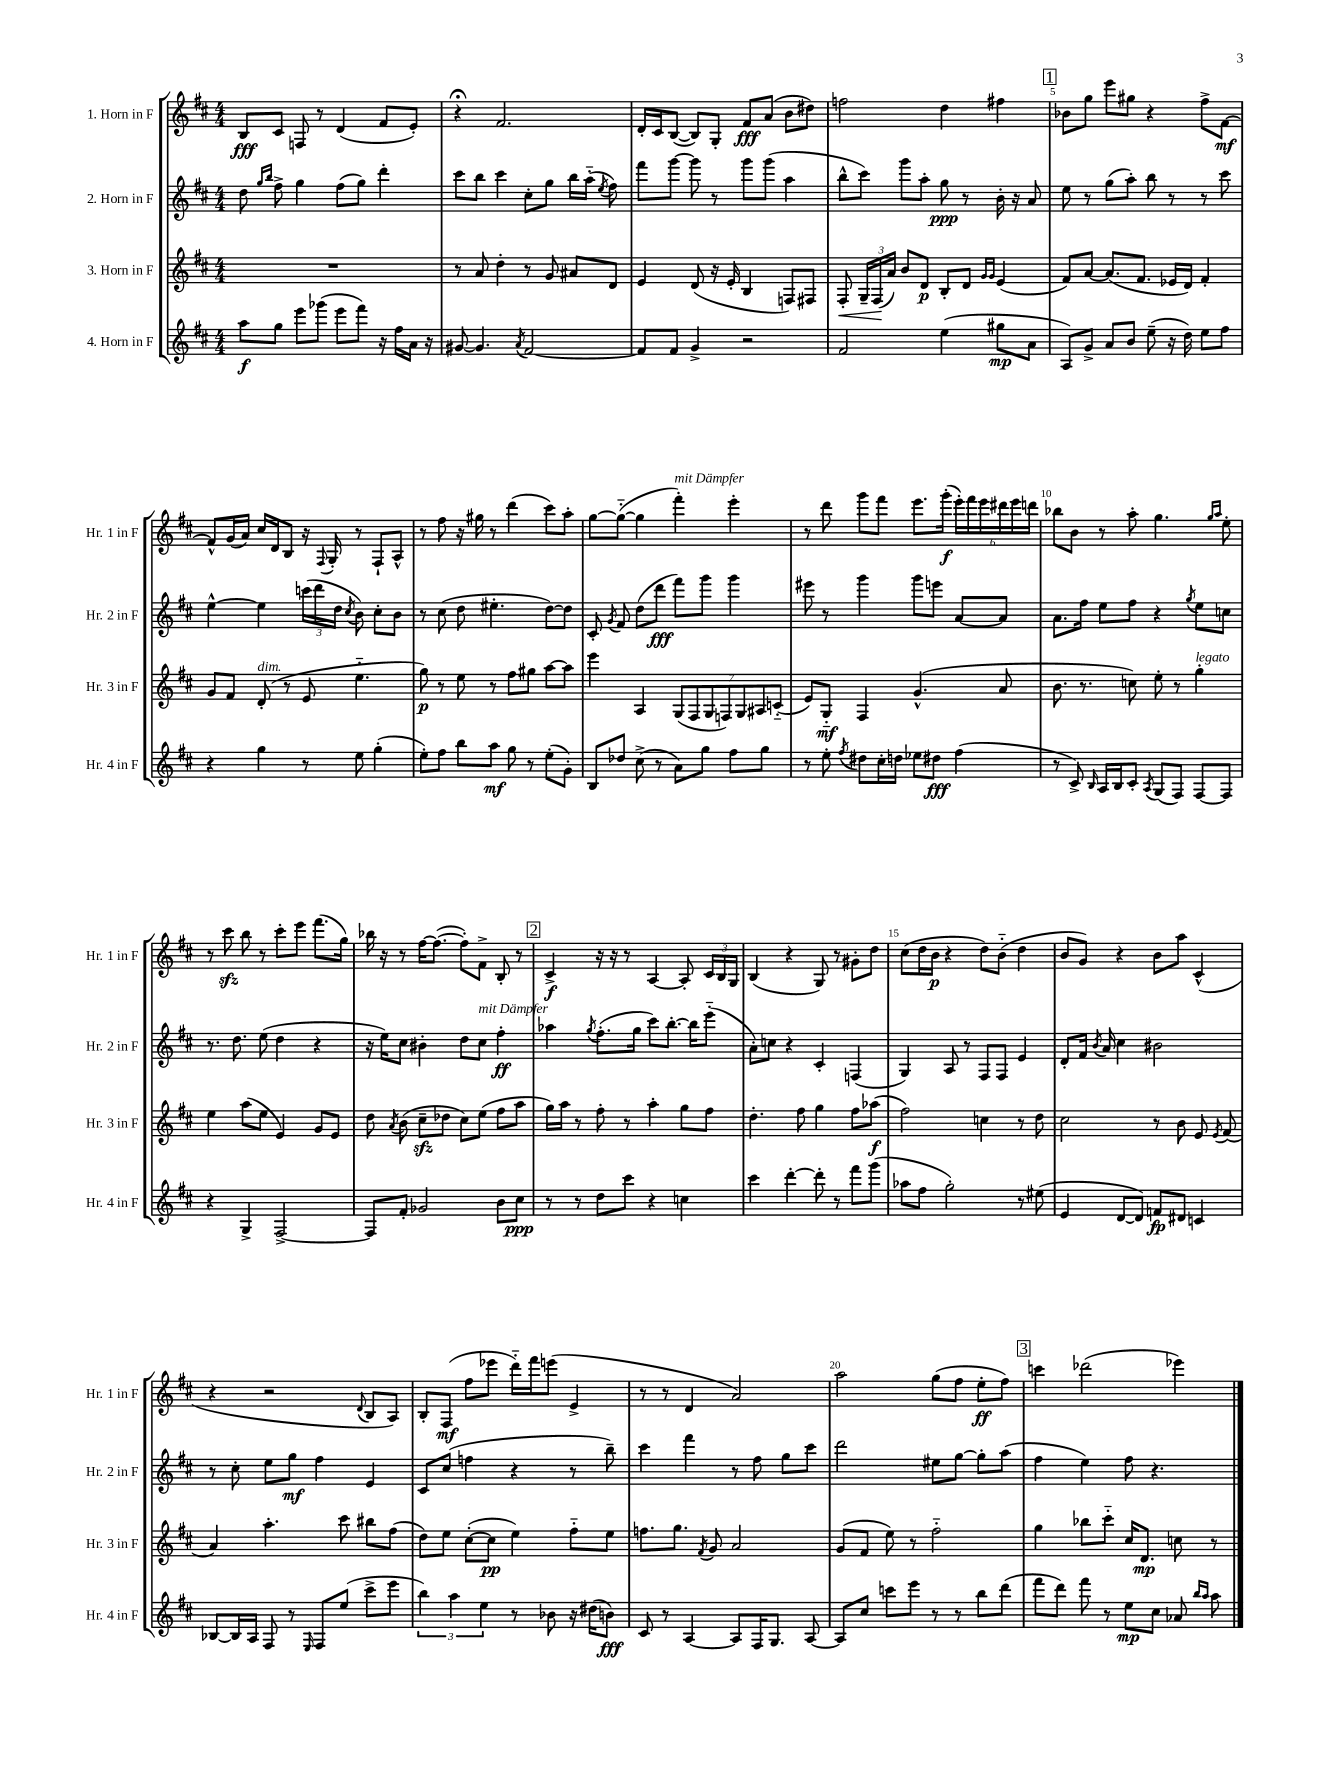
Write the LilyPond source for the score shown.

<<
\new StaffGroup <<
\new Staff = "s0" \with { instrumentName = "1. Horn in F" shortInstrumentName = "Hr. 1 in F" } {
    \clef treble \key d \major \numericTimeSignature \time 4/4
    \autoBeamOff b8[\fff cis'8] f8 r8 d'4( fis'8[ e'8]-.) |
    r4\fermata fis'2. |
    d'16[-. cis'16 b8]~( b8[) g8]-. fis'8[\fff a'8]( b'8[ dis''8]) |
    f''2 d''4 fis''4 |
    \mark \markup { \box "1" } bes'8[ g''8] e'''8[ gis''8] r4 fis''8[-> fis'8]~\mf |
    fis'8[-^ g'16( a'16]) cis''16[ d'16 b8] r16 \appoggiatura { fis8 } g16-. r8 fis8[-! a8]-^ |
    r8 fis''8 r16 gis''16 r8 d'''4( cis'''8[) a''8]-. |
    g''8[~ g''8]~-_( g''4 fis'''4-.^\markup { \italic "mit Dämpfer" }) e'''4-. |
    r8 d'''8 g'''8[ fis'''8] e'''8.[ g'''16]-.\f( \tuplet 6/4 { e'''16[-.) fis'''16 e'''16 dis'''16 e'''16 d'''16] } |
    bes''8[ b'8] r8 a''8-. g''4. \grace { g''16[ a''16] } e''8-. |
    r8 cis'''8\sfz b''8 r8 cis'''8[-. e'''8] fis'''8.[( g''16]) |
    bes''16 r16 r8 fis''16[~ fis''8.]~( fis''8[-.) fis'8]-> b8-. r8 |
    \mark \markup { \box "2" } cis'4->\f r16 r16 r8 a4~ a8-. \tuplet 3/2 { cis'16[ b16 g16] } |
    b4( r4 g8) r8 gis'8[-. d''8] |
    cis''8[( d''16 b'16]\p r4 d''8[) b'8]-_( d''4 |
    b'8[ g'8]) r4 b'8[ a''8] cis'4-^( |
    r4 r2 \appoggiatura { d'8 } b8[ a8]) |
    b8[-. fis8]\mf( fis''8[ ees'''8] d'''16[-_) fis'''16 e'''8]( e'4-> |
    r8 r8 d'4 a'2) |
    a''2 g''8[( fis''8] e''8[-.\ff fis''8]) |
    \mark \markup { \box "3" } c'''4 des'''2( ees'''4) \bar "|." |
}
\new Staff = "s1" \with { instrumentName = "2. Horn in F" shortInstrumentName = "Hr. 2 in F" } {
    \clef treble \key d \major \numericTimeSignature \time 4/4
    \autoBeamOff d''8 \grace { g''16[ b''16] } fis''8-> g''4 fis''8[( g''8]) d'''4-. |
    cis'''8[ b''8] cis'''4 cis''8[-. g''8] b''16[ a''16]-_( \acciaccatura { e''8 } fis''8) |
    fis'''8[ g'''8]~ g'''8 r8 g'''8[ g'''8]( a''4 |
    b''8[-^ cis'''8]) g'''8[ a''8]-. g''8\ppp r8 b'16-. r16 a'8 |
    \mark \markup { \box "1" } e''8 r8 g''8[( a''8]-.) b''8 r8 r8 cis'''8 |
    e''4~-^ e''4 \tuplet 3/2 { c'''16[( d'''16 d''16] } \acciaccatura { cis''8 } b'8) cis''8[-. b'8] |
    r8 cis''8( d''8 eis''4.-. d''8[~) d''8] |
    cis'8-. \acciaccatura { g'8 } fis'8 d''8[( d'''8]\fff fis'''8[) g'''8] g'''4 |
    eis'''8 r8 g'''4 g'''8[ e'''8] a'8[~ a'8] |
    a'8.[ fis''16] e''8[ fis''8] r4 \acciaccatura { g''8 } e''8[ c''8] |
    r8. d''8. e''8( d''4 r4 |
    r16 e''16[) cis''8] bis'4-. d''8[ cis''8]^\markup { \italic "mit Dämpfer" } fis''4-.\ff |
    \mark \markup { \box "2" } aes''4 \acciaccatura { g''8 } fis''8.[-.( g''16] cis'''8[) b''8.]~-. b''16[ e'''8]-_( |
    a'8[-.) c''8] r4 cis'4-. f4( |
    g4) a8 r8 fis8[ fis8] e'4 |
    d'8[-. fis'16] \acciaccatura { b'8 } a'16 cis''4 bis'2 |
    r8 cis''8-. e''8[ g''8]\mf fis''4 e'4 |
    cis'8[ cis''8]( f''4 r4 r8 b''8--) |
    cis'''4 fis'''4 r8 fis''8 g''8[ cis'''8] |
    d'''2 eis''8[ g''8]~ g''8[-. a''8]( |
    \mark \markup { \box "3" } fis''4 e''4) fis''8 r4. \bar "|." |
}
\new Staff = "s2" \with { instrumentName = "3. Horn in F" shortInstrumentName = "Hr. 3 in F" } {
    \clef treble \key d \major \numericTimeSignature \time 4/4
    \autoBeamOff R1 |
    r8 a'8 d''4-. r8 g'8 ais'8[ d'8] |
    e'4 d'8( r16 e'16-. b4 f8[) fis8] |
    fis8-.\< \tuplet 3/2 { g16[-- fis16\!( a'16]) } b'8[ d'8]\p b8[-. d'8] \grace { g'16[ g'16] } e'4( |
    \mark \markup { \box "1" } fis'8[) a'8]~ a'8.[( fis'8.] ees'16[ d'16]) fis'4-. |
    g'8[ fis'8] d'8-.^\markup { \italic "dim." }( r8 e'8 e''4.-_ |
    g''8\p) r8 e''8 r8 fis''8[ gis''8] a''8[~ a''8] |
    e'''4 a4 \tuplet 7/4 { g8[( fis8 g8 f8) g8 ais8 c'8]-_( } |
    e'8[) g8]-_\mf fis4 g'4.-^( a'8 |
    b'8. r8. c''8) e''8-. r8 g''4-.^\markup { \italic "legato" } |
    e''4 a''8[( e''8] e'4) g'8[ e'8] |
    d''8 \acciaccatura { a'8 } b'8( cis''8[--\sfz des''8] cis''8[) e''8]( fis''8[ a''8] |
    \mark \markup { \box "2" } g''16[) a''16] r8 fis''8-. r8 a''4-. g''8[ fis''8] |
    d''4.-. fis''8 g''4 fis''8[ aes''8]\f( |
    fis''2) c''4 r8 d''8 |
    cis''2 r8 b'8 e'8 \acciaccatura { e'8 } fis'8( |
    a'4) a''4.-. cis'''8 bis''8[ fis''8]( |
    d''8[) e''8] cis''8[~-.( cis''8]\pp e''4) fis''8[-_ e''8] |
    f''8.[ g''8.] \acciaccatura { fis'8 } g'8 a'2 |
    g'8[( fis'8] e''8) r8 fis''2-_ |
    \mark \markup { \box "3" } g''4 bes''8[ cis'''8]-_ cis''16[ d'8.]\mp c''8 r8 \bar "|." |
}
\new Staff = "s3" \with { instrumentName = "4. Horn in F" shortInstrumentName = "Hr. 4 in F" } {
    \clef treble \key d \major \numericTimeSignature \time 4/4
    \autoBeamOff a''8[\f g''8] e'''8[ ges'''8]( e'''8[ fis'''8]) r16 fis''16[ a'16] r16 |
    gis'8~ gis'4. \acciaccatura { a'8 } fis'2~ |
    fis'8[ fis'8] g'4-> r2 |
    fis'2 e''4( gis''8[\mp a'8] |
    \mark \markup { \box "1" } a8[) g'8]-> a'8[ b'8] e''8--( r16 d''16) e''8[ fis''8] |
    r4 g''4 r8 e''8 g''4-.( |
    e''8[-.) fis''8] b''8[ a''8]\mf g''8 r8 e''8[-.( g'8]-.) |
    b8[ des''8] cis''8->( r8 a'8[) g''8] fis''8[ g''8] |
    r8 e''8-. \acciaccatura { fis''8 } dis''8[ cis''16-. d''16] ees''8[ dis''8]\fff fis''4( |
    r8 cis'8->) \grace { b16 } a16[ b16 cis'8]-. \acciaccatura { a8 } g8[( fis8]) fis8[~ fis8] |
    r4 g4-> fis2~-> |
    fis8[ fis'8]-. ges'2 b'8[ cis''8]\ppp |
    \mark \markup { \box "2" } r8 r8 d''8[ cis'''8] r4 c''4 |
    cis'''4 d'''4~-. d'''8-. r8 fis'''8[ g'''8]( |
    aes''8[ fis''8] g''2-.) r8 eis''8( |
    e'4 d'8[~ d'8]) f'8[\fp dis'8] c'4 |
    bes8[~ bes16 a16] fis8 r8 \grace { e16 } fis8[ e''8]( cis'''8[-> e'''8] |
    \tuplet 3/2 { b''4) a''4 e''4 } r8 bes'8 r16 dis''16[( b'8]\fff) |
    cis'8 r8 a4~ a8[ fis16 g8.] a8~ |
    a8[ cis''8] c'''8[ e'''8] r8 r8 b''8[ d'''8]( |
    \mark \markup { \box "3" } fis'''8[ d'''8]) fis'''8 r8 e''8[\mp cis''8] aes'8 \grace { b''16[ a''16] } a''8 \bar "|." |
}
>>
>>
\layout { \context { \Score \override BarNumber.break-visibility = ##(#f #t #t) barNumberVisibility = #(every-nth-bar-number-visible 5) } }
